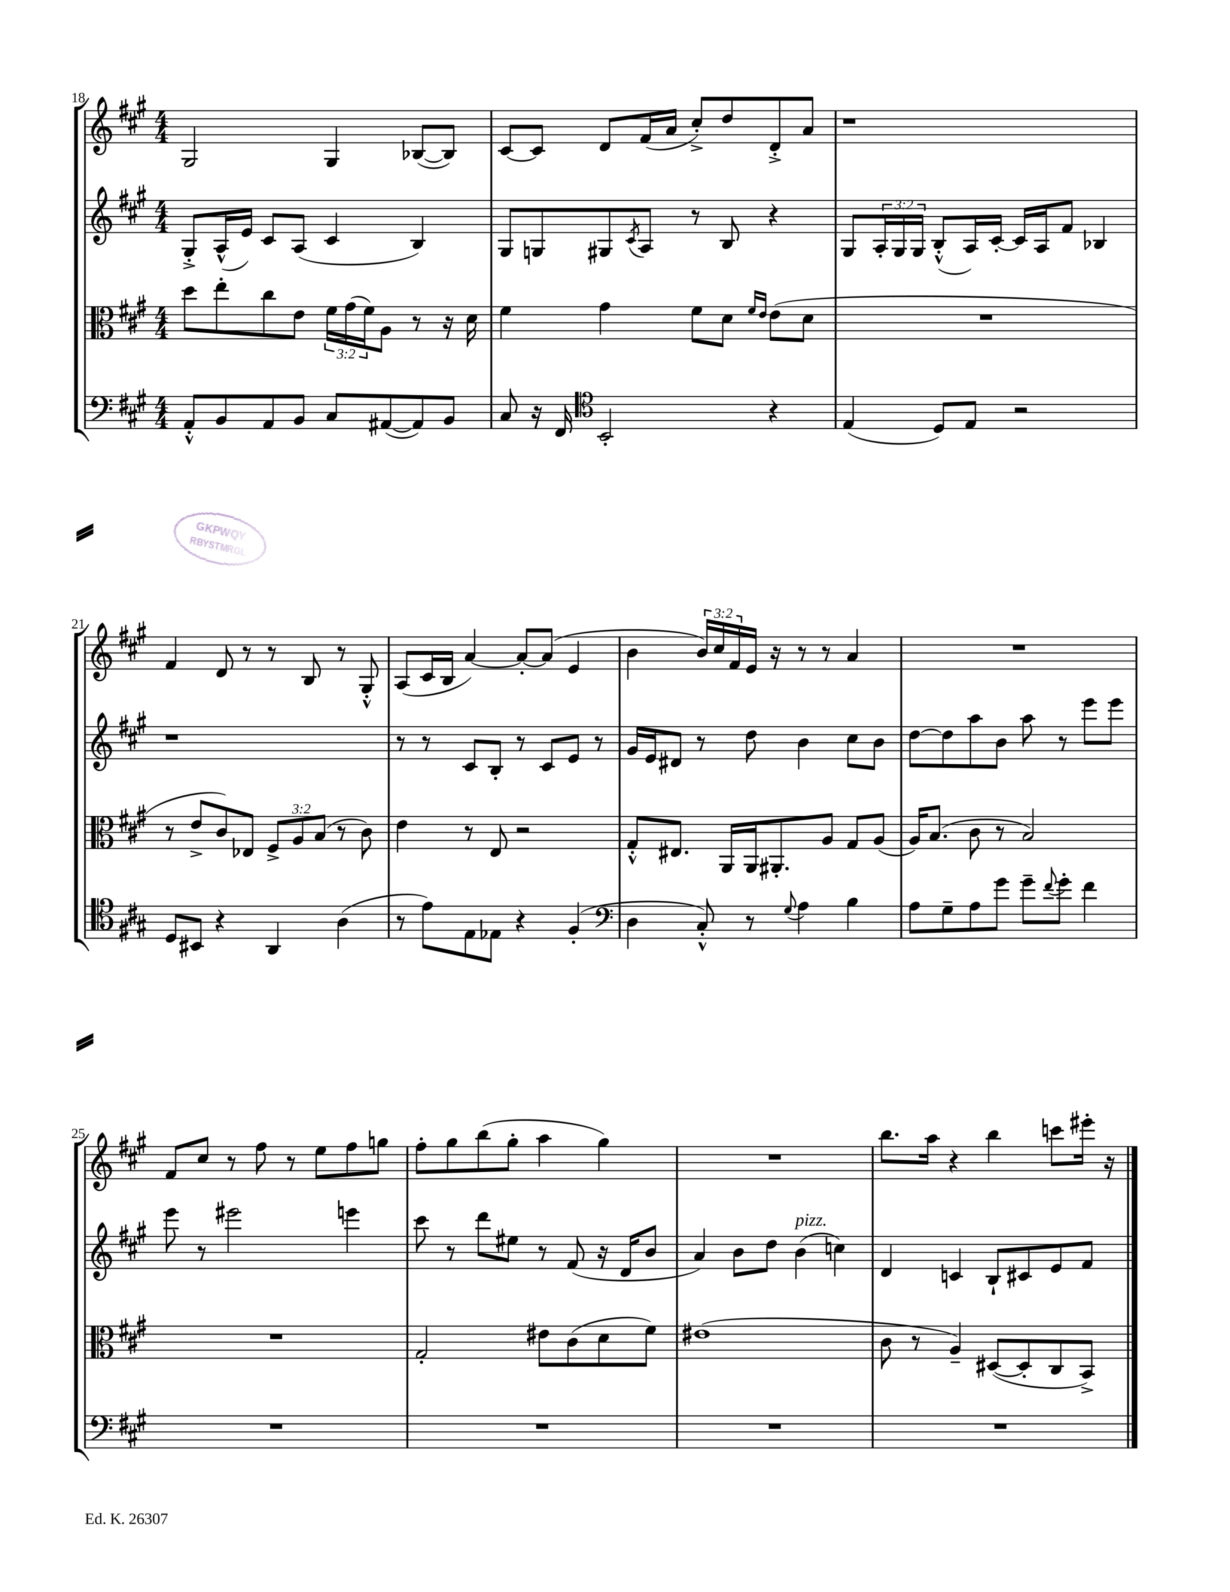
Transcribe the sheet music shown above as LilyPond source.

<<
\new StaffGroup <<
\new Staff = "s0" {
    \clef treble \key a \major \numericTimeSignature \time 4/4 \override Staff.TupletNumber.text = #tuplet-number::calc-fraction-text
    gis2 gis4 bes8~( bes8) |
    cis'8~ cis'8 d'8 fis'16( a'16 cis''8-.->) d''8 d'8-.-> a'8 |
    r1 |
    fis'4 d'8 r8 r8 b8 r8 gis8-.-^ |
    a8( cis'16 b16 a'4~) a'8~-. a'8( e'4 |
    b'4 \tuplet 3/2 { b'16) cis''16 fis'16 } e'16 r16 r8 r8 a'4 |
    R1 |
    fis'8 cis''8 r8 fis''8 r8 e''8 fis''8 g''8 |
    fis''8-. gis''8 b''8( gis''8-. a''4 gis''4) |
    R1 |
    b''8. a''16 r4 b''4 c'''8 eis'''16-. r16 \bar "|." |
}
\new Staff = "s1" {
    \clef treble \key a \major \numericTimeSignature \time 4/4 \override Staff.TupletNumber.text = #tuplet-number::calc-fraction-text
    gis8-.-> a16-^( e'16) cis'8 a8( cis'4 b4) |
    gis8 g8 gis8 \acciaccatura { cis'8 } a8 r8 b8 r4 |
    gis8 \tuplet 3/2 { a16-. gis16 gis16 } b8-.-^( a16) cis'16~-. cis'16 a16 fis'8 bes4 |
    r1 |
    r8 r8 cis'8 b8-. r8 cis'8 e'8 r8 |
    gis'16 e'16 dis'8 r8 d''8 b'4 cis''8 b'8 |
    d''8~ d''8 a''8 b'8 a''8 r8 e'''8 e'''8 |
    e'''8 r8 eis'''2 e'''4 |
    cis'''8 r8 d'''8 eis''8 r8 fis'8( r16 d'16 b'8 |
    a'4) b'8 d''8 b'4^\markup { \italic "pizz." }( c''4) |
    d'4 c'4 b8-! cis'8 e'8 fis'8 \bar "|." |
}
\new Staff = "s2" {
    \clef alto \key a \major \numericTimeSignature \time 4/4 \override Staff.TupletNumber.text = #tuplet-number::calc-fraction-text
    d''8 e''8-. cis''8 e'8 \tuplet 3/2 { fis'16 gis'16( fis'16) } a8 r8 r16 d'16 |
    fis'4 gis'4 fis'8 d'8 \grace { fis'16 e'16 } e'8( d'8 |
    R1 |
    r8 e'8-> cis'8) ees8 \tuplet 3/2 { fis8-> a8 b8( } r8 cis'8) |
    e'4 r8 e8 r2 |
    gis8-.-^ eis8. a,16 a,16 ais,8.-. a8 gis8 a8( |
    a16) b8.( cis'8 r8 b2) |
    R1 |
    gis2-. eis'8 cis'8( d'8 fis'8) |
    eis'1( |
    cis'8 r8 a4--) dis8~( dis8-. cis8 b,8->) \bar "|." |
}
\new Staff = "s3" {
    \clef bass \key a \major \numericTimeSignature \time 4/4
    a,8-.-^ b,8 a,8 b,8 cis8 ais,8~( ais,8) b,8 |
    cis8 r16 fis,16 \clef tenor b,2-. r4 |
    e4( d8) e8 r2 |
    d8 bis,8 r4 a,4 a4( |
    r8 e'8) e8 ees8 r4 fis4-.( |
    \clef bass d4 cis8-.-^) r8 \appoggiatura { gis8 } a4 b4 |
    a8 gis8-- a8 gis'8 gis'8-- \appoggiatura { fis'8 } gis'8-. fis'4 |
    R1 |
    R1 |
    R1 |
    R1 \bar "|." |
}
>>
>>
\layout { \context { \Score currentBarNumber = #18 } }
